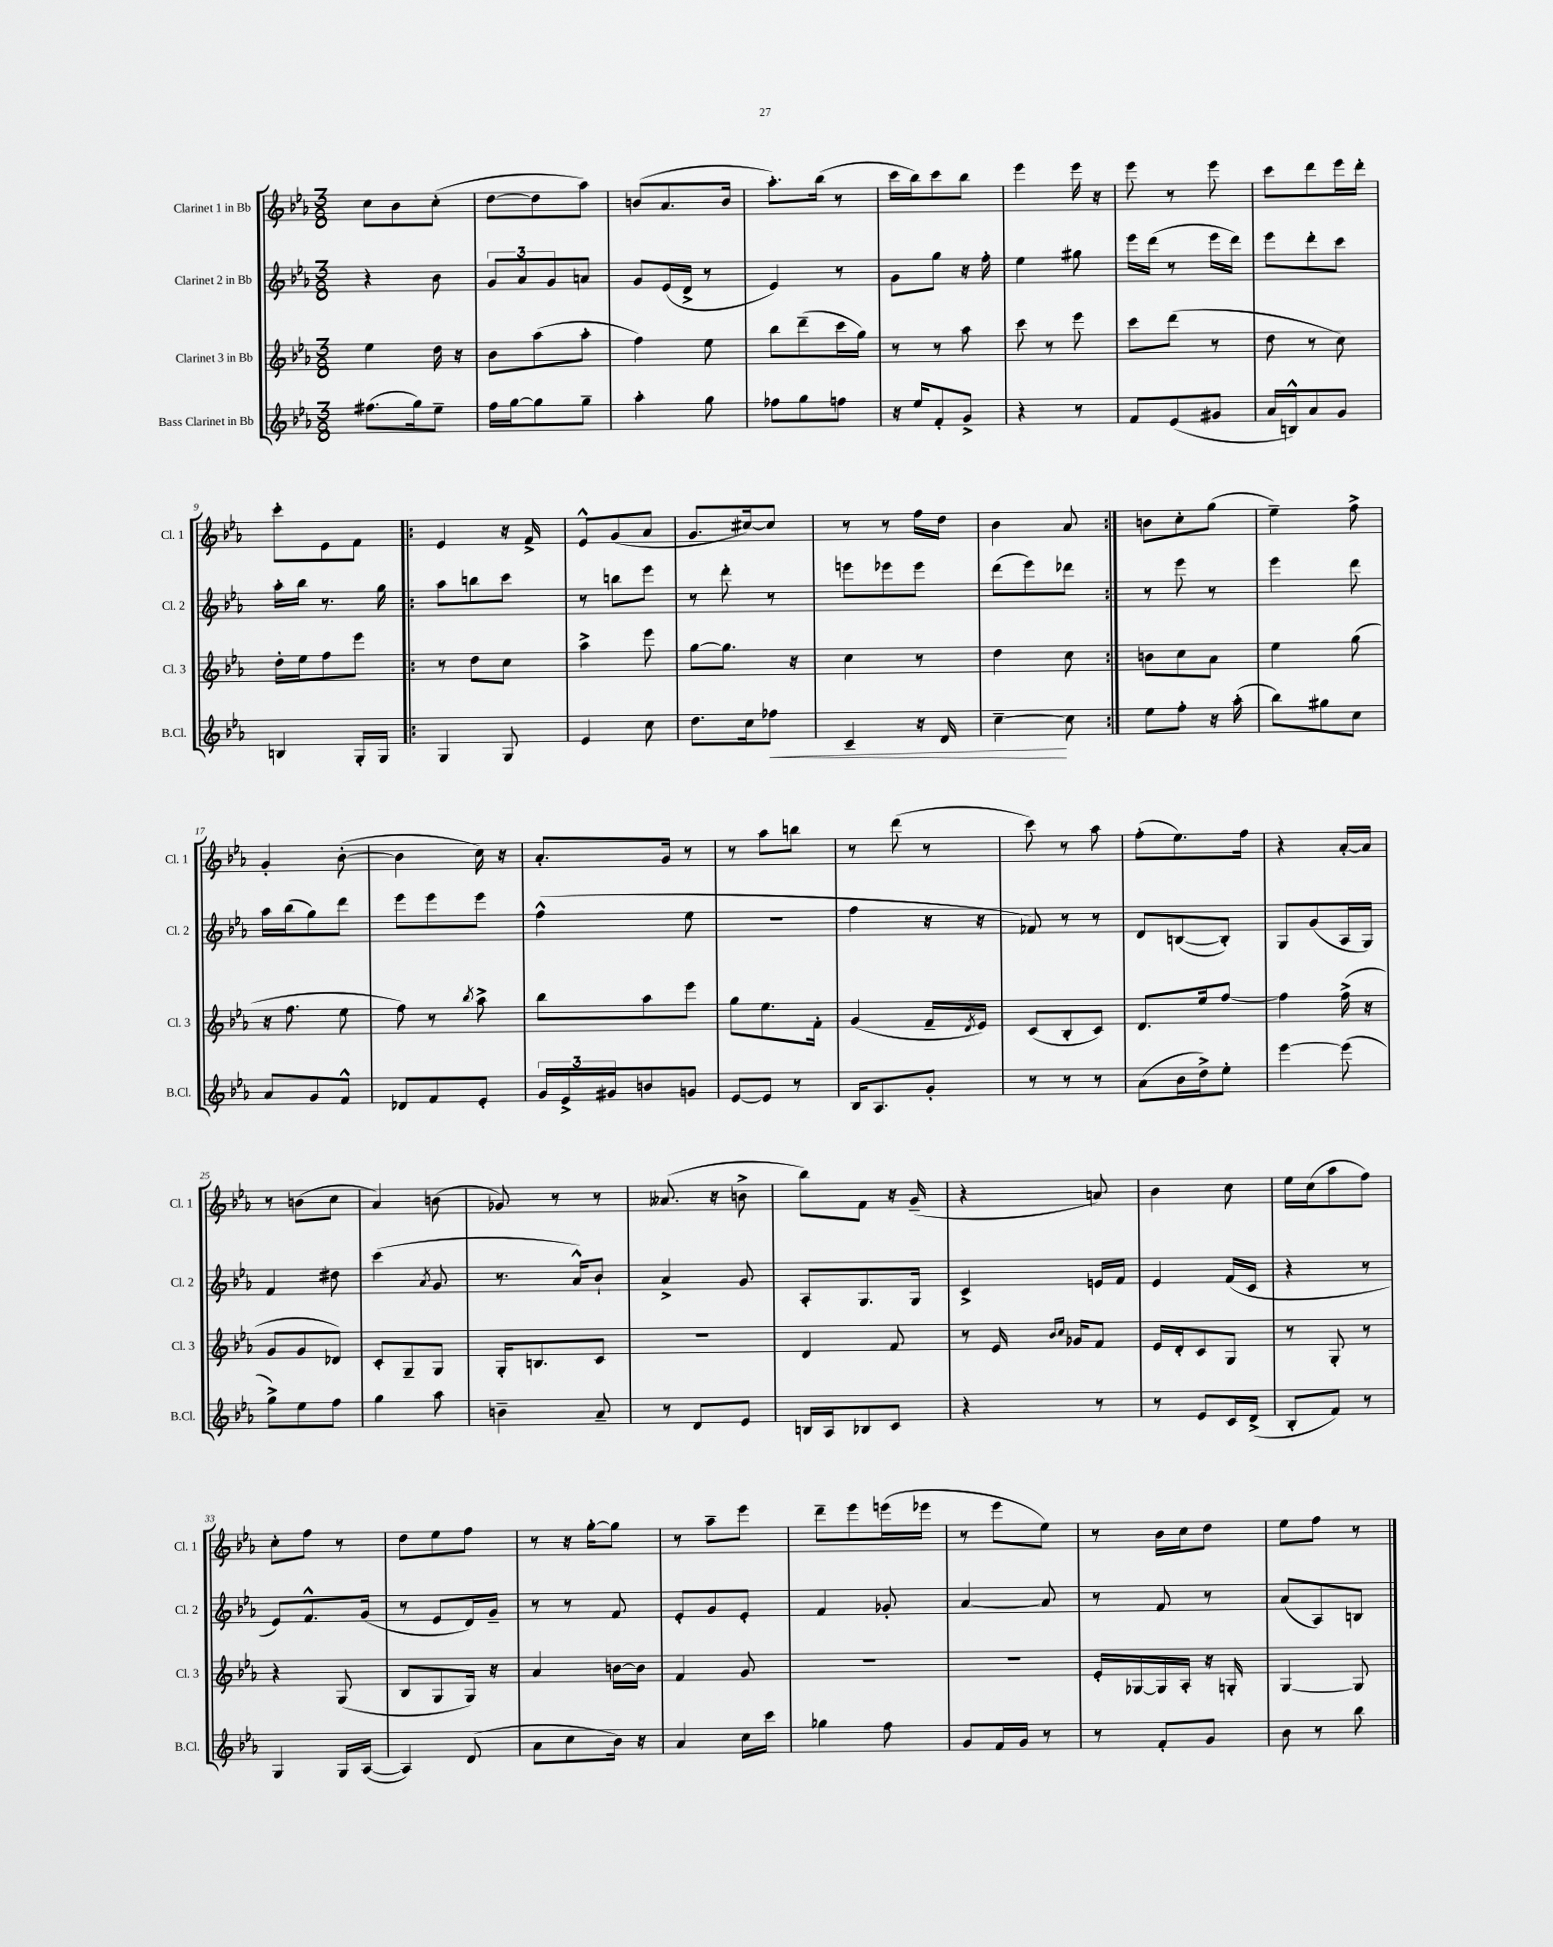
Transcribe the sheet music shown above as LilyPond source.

<<
\new StaffGroup <<
\new Staff = "s0" \with { instrumentName = "Clarinet 1 in Bb" shortInstrumentName = "Cl. 1" } {
    \clef treble \key ees \major \numericTimeSignature \time 3/8
    c''8 bes'8 c''8-.( |
    d''8~ d''8 aes''8) |
    b'8( aes'8. b'16 |
    aes''8.-.) bes''16( r8 |
    c'''16 bes''16) c'''8 bes''8 |
    ees'''4 ees'''16 r16 |
    ees'''8 r8 ees'''8 |
    c'''8 d'''8 ees'''16 d'''16-. |
    c'''8-. ees'8 f'8 |
    \repeat volta 2 { ees'4 r16 f'16-> |
    ees'8-^ g'8( aes'8 |
    g'8. cis''16~) cis''8 |
    r8 r8 f''16 d''16 |
    bes'4 aes'8 | }
    b'8 c''8-. g''8( |
    ees''4--) f''8-> |
    g'4-. bes'8~-.( |
    bes'4 c''16) r16 |
    aes'8.-. g'16 r8 |
    r8 aes''8 b''8 |
    r8 d'''8( r8 |
    c'''8) r8 aes''8 |
    f''8-.( ees''8.) f''16 |
    r4 aes'16~-. aes'16 |
    r8 b'8( c''8 |
    aes'4) b'8( |
    ges'8) r8 r8 |
    aeses'8.( r16 b'8-> |
    bes''8) f'8 r16 g'16--( |
    r4 a'8) |
    bes'4 c''8 |
    ees''16 c''16( aes''8 f''8) |
    c''8-. f''8 r8 |
    d''8 ees''8 f''8 |
    r8 r16 g''16~-. g''8 |
    r8 aes''8-- ees'''8 |
    d'''8-- ees'''8 e'''16( ees'''16 |
    r8 ees'''8 ees''8) |
    r8 bes'16 c''16 d''8 |
    ees''8 f''8 r8 \bar "|." |
}
\new Staff = "s1" \with { instrumentName = "Clarinet 2 in Bb" shortInstrumentName = "Cl. 2" } {
    \clef treble \key ees \major \numericTimeSignature \time 3/8
    r4 bes'8 |
    \tuplet 3/2 { g'8 aes'8 g'8 } a'8 |
    g'8 ees'16( d'16-> r8 |
    ees'4) r8 |
    g'8 g''8 r16 f''16-. |
    ees''4 gis''8 |
    ees'''16 d'''16( r8 ees'''16 d'''16) |
    ees'''8 d'''8-. c'''8 |
    aes''16-. bes''16 r8. g''16 |
    \repeat volta 2 { aes''8 b''8 c'''8 |
    r8 b''8 ees'''8 |
    r8 d'''8-. r8 |
    e'''8 ees'''8 ees'''8 |
    d'''8( ees'''8) des'''8 | }
    r8 ees'''8 r8 |
    ees'''4 d'''8 |
    aes''16 bes''16( g''8) d'''8 |
    ees'''8 ees'''8 ees'''8 |
    f''4-^( ees''8 |
    R4. |
    f''4 r16 r16 |
    fes'8) r8 r8 |
    d'8 b8~( b8-.) |
    g8 g'8( aes16 g16) |
    f'4 dis''8 |
    c'''4( \acciaccatura { aes'8 } g'8 |
    r8. aes'16-^) bes'8-! |
    aes'4-> g'8 |
    aes8-. g8. g16 |
    c'4-> e'16 f'16 |
    ees'4 f'16( c'16 |
    r4 r8 |
    ees'8) f'8.-^ g'16( |
    r8 ees'8 d'16) g'16-- |
    r8 r8 f'8 |
    ees'8-. g'8 ees'8-. |
    f'4 ges'8-. |
    aes'4~ aes'8 |
    r8 f'8 r8 |
    aes'8( aes8) b8 \bar "|." |
}
\new Staff = "s2" \with { instrumentName = "Clarinet 3 in Bb" shortInstrumentName = "Cl. 3" } {
    \clef treble \key ees \major \numericTimeSignature \time 3/8
    ees''4 d''16 r16 |
    bes'8 aes''8( aes''8-. |
    f''4) ees''8 |
    bes''8 d'''8--( c'''16 g''16) |
    r8 r8 aes''8 |
    c'''8 r8 ees'''8 |
    c'''8 d'''8( r8 |
    d''8 r8 c''8) |
    d''16-. ees''16 f''8 ees'''8 |
    \repeat volta 2 { r8 d''8 c''8 |
    aes''4-> ees'''8 |
    g''8~ g''8. r16 |
    c''4 r8 |
    d''4 c''8 | }
    b'8 c''8 aes'8 |
    ees''4 g''8( |
    r16 f''8. ees''8 |
    f''8) r8 \acciaccatura { bes''8 } aes''8-> |
    bes''8 aes''8 ees'''8 |
    g''8 ees''8. f'16-. |
    g'4( f'16-- \acciaccatura { d'8 } ees'16) |
    c'8( bes8-. c'8) |
    d'8. ees''16 f''8~ |
    f''4 f''16->( r16 |
    g'8 g'8 des'8) |
    c'8-. g8-- g8 |
    g16-. b8. c'8 |
    R4. |
    d'4 f'8 |
    r8 ees'16 \grace { bes'16 c''16 } ges'16 f'8 |
    ees'16 d'16-. c'8 g8 |
    r8 g8-. r8 |
    r4 g8( |
    bes8 g8 g16) r16 |
    aes'4 b'16~ b'16 |
    f'4 g'8 |
    R4. |
    R4. |
    ees'16-. ges16~ ges16 aes16-. r16 g16-. |
    g4~ g8 \bar "|." |
}
\new Staff = "s3" \with { instrumentName = "Bass Clarinet in Bb" shortInstrumentName = "B.Cl." } {
    \clef treble \key ees \major \numericTimeSignature \time 3/8
    fis''8.( g''16) ees''8-- |
    f''16 g''16~ g''8 g''8-- |
    aes''4-. g''8 |
    fes''8 g''8 f''8 |
    r16 ees''16 f'8-. g'8-> |
    r4 r8 |
    f'8 ees'8( gis'8 |
    aes'16 b16-^) aes'8 g'8 |
    b4 g16-. g16 |
    \repeat volta 2 { g4 g8 |
    ees'4 c''8 |
    d''8. c''16 fes''8\< |
    c'4-- r16 d'16 |
    c''4~--\! c''8 | }
    ees''8 f''8-. r16 aes''16-.( |
    bes''8) gis''8 c''8 |
    aes'8 g'8 f'8-^ |
    des'8 f'8 ees'8-. |
    \tuplet 3/2 { g'16 ees'16-> gis'16 } b'8 g'8 |
    ees'8~ ees'8 r8 |
    bes16 aes8. g'8-. |
    r8 r8 r8 |
    aes'8( bes'16 d''16->) ees''8-. |
    ees'''4~ ees'''8( |
    g''8->) ees''8 f''8 |
    g''4 aes''8 |
    b'4-- aes'8-- |
    r8 d'8 ees'8 |
    b16 aes16 bes8 c'8 |
    r4 r8 |
    r8 ees'8 c'16 d'16->( |
    bes8-. f'8) r8 |
    g4 g16 aes16~( |
    aes4) d'8( |
    aes'8 c''8 bes'16) r16 |
    aes'4 c''16 c'''16 |
    ges''4 f''8 |
    g'8 f'16 g'16 r8 |
    r8 f'8-. g'8 |
    bes'8 r8 bes''8 \bar "|." |
}
>>
>>
